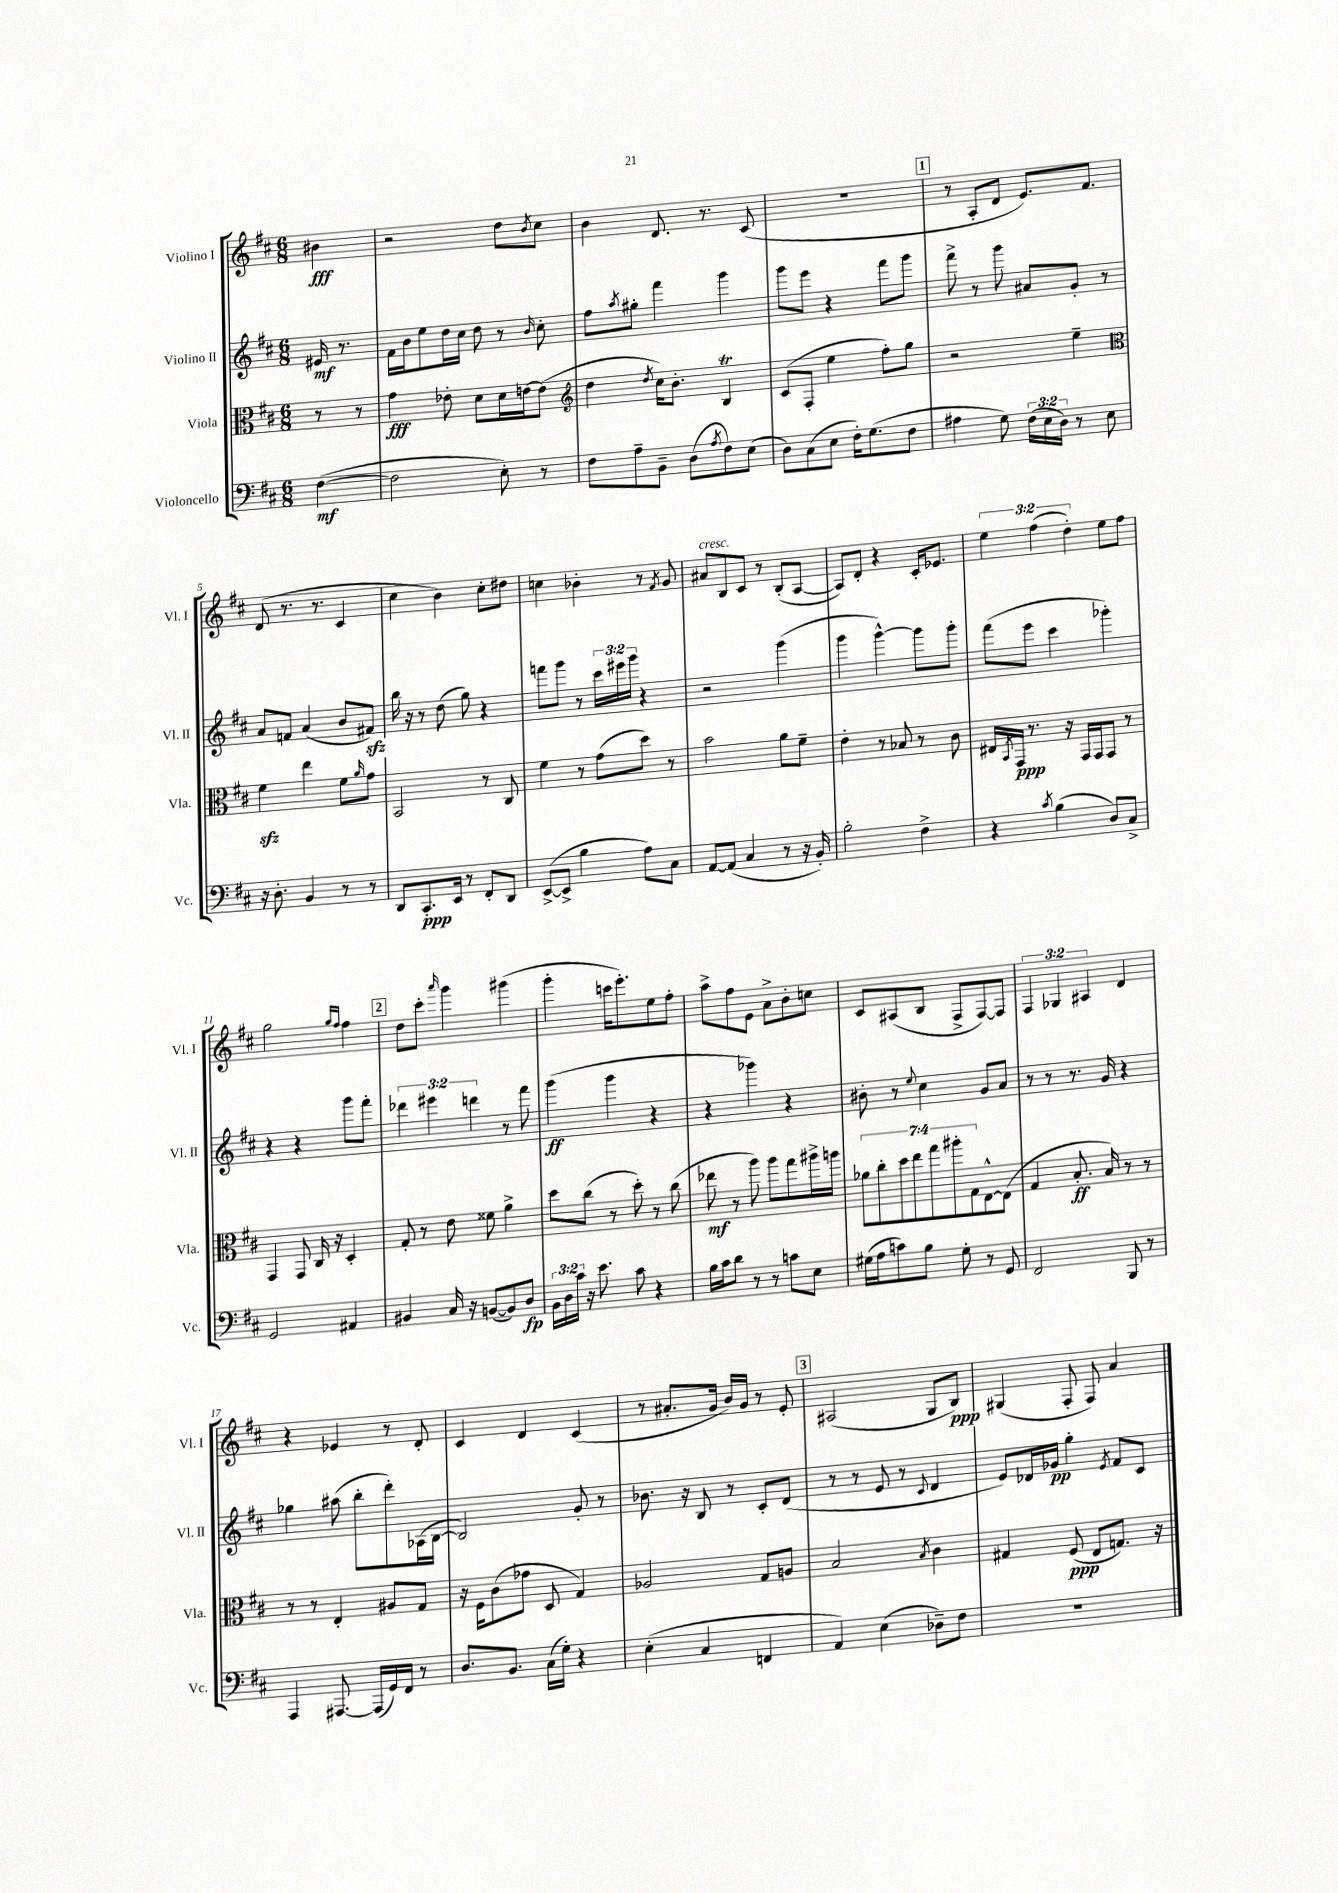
<<
\new StaffGroup <<
\new Staff = "s0" \with { instrumentName = "Violino I" shortInstrumentName = "Vl. I" } {
    \clef treble \key d \major \numericTimeSignature \time 6/8 \override Staff.TupletNumber.text = #tuplet-number::calc-fraction-text \partial 4
    bis'4\fff |
    r2 d''8 \acciaccatura { b'8 } cis''8 |
    b'4 d'8. r8. cis'8( |
    R2. |
    \mark \markup { \box "1" } r8 a8-. d'8 e'8.) fis'8. |
    d'8( r8. r8. cis'4 |
    cis''4 b'4) cis''8-. dis''8 |
    c''4 bes'4-. r8 \acciaccatura { fis'8 } g'8 |
    ais'8^\markup { \italic "cresc." } b8 cis'8 r8 b8-.( a8~ |
    a8) d'8-. r4 cis'16-. ees'8. |
    \tuplet 3/2 { e''4 fis''4( d''4-.) } e''8 fis''8 |
    g''2 \grace { g''16 fis''16 } fis''4 |
    \mark \markup { \box "2" } d''8 cis'''8-. \grace { a'''16 } g'''4 gis'''4( |
    g'''4-. c'''16 e'''8.-.) e''8 fis''8-. |
    a''8-> fis''8 e'8 a'8-> b'8-. c''8 |
    cis'8 ais8( b8 fis8-> fis8~) fis8 |
    \tuplet 3/2 { fis4 ges4 ais4 } d'4 |
    r4 ees'4 r8 d'8-. |
    cis'4 d'4 cis'4( |
    r8 ais'8.-. g'16 b'16) g'16 r8 e'8-. |
    \mark \markup { \box "3" } ais2( g8 b8\ppp) |
    gis4( fis8-. fis8) a'4 \bar "|." |
}
\new Staff = "s1" \with { instrumentName = "Violino II" shortInstrumentName = "Vl. II" } {
    \clef treble \key d \major \numericTimeSignature \time 6/8 \override Staff.TupletNumber.text = #tuplet-number::calc-fraction-text \partial 4
    eis'16\mf r8. |
    fis'16 b'16 e''8 d''16 cis''16 d''8 r8 \grace { b'16 } cis''8-. |
    fis''8 \acciaccatura { a''8 } gis''8-. fis'''4 g'''4 |
    g'''8 e'''8 r4 fis'''8 g'''8 |
    \mark \markup { \box "1" } fis'''8-> r8 g'''8 ais'8 g'8-. r8 |
    a'8 f'8 a'4( b'8 fis'8\sfz) |
    b''16 r16 r8 d''8( g''8) r4 |
    f'''8 g'''8 r8 \tuplet 3/2 { cis'''16 eis'''16 g'''16 } r4 |
    r2 g'''4( |
    g'''4 g'''4~-^) g'''8 g'''8-. |
    fis'''8( e'''8 cis'''4 ges'''4-.) |
    r4 r4 g'''8 fis'''8-. |
    \mark \markup { \box "2" } \tuplet 3/2 { des'''4 eis'''4 d'''4 } r8 fis'''8 |
    g'''4\ff( g'''4 r4 |
    r4 ges'''4) r4 |
    bis'8-. r8 \appoggiatura { e''8 } cis''4 g'8 a'8 |
    r8 r8 r8. g'16 r4 |
    ges''4 ais''8( b''8-. d'''8-.) aes16( b16~ |
    b2) g'8-. r8 |
    bes'8. r16 b8 r8 cis'8-. d'8( |
    \mark \markup { \box "3" } r8 r8 e'8 r8 \appoggiatura { cis'8 } d'4 |
    e'8) des'16 ges'16\pp g''4-. \acciaccatura { e'8 } fis'8 cis'8 \bar "|." |
}
\new Staff = "s2" \with { instrumentName = "Viola" shortInstrumentName = "Vla." } {
    \clef alto \key d \major \numericTimeSignature \time 6/8 \override Staff.TupletNumber.text = #tuplet-number::calc-fraction-text \partial 4
    r8 r8 |
    g'4\fff ees'8-. d'8 d'16 e'16~ e'8( |
    \clef treble d''4 \acciaccatura { d''8 } cis''16) b'8.-. b4\trill |
    cis'8( fis8-. e''4 fis''8-.) g''8 |
    \mark \markup { \box "1" } r2 e''4-- |
    \clef alto fis'4\sfz e''4 fis'8 \grace { a'16 } g'8 |
    b,2 r8 cis8 |
    fis'4 r8 g'8( d''8) r8 |
    b'2 a'8 fis'8-- |
    e'4-. r8 bes8 r8 cis'8 |
    eis16 \acciaccatura { b,8 } g,16\ppp r8. r16 g,16 g,16 g,8 r8 |
    g,4 g,8 cis16 r16 d4-. |
    \mark \markup { \box "2" } g8-. r8 e'8 fisis'8 a'4-> |
    d''8 cis''8( r8 d''8-.) r8 cis''8( |
    ees''8\mf r8 a''8) a''8 g''8 ais''16-> a''16 |
    \tuplet 7/4 { aes'8 cis''8-. d''8 e''8 g''8 ais''8-. g8 } e8~-^ e8( |
    g4 b8.-.\ff b16) r8 r8 |
    r8 r8 e4-. ais8 g8 |
    r16 fis16 cis'8( ges'8 d8 g4) |
    aes2 g8 a8 |
    \mark \markup { \box "3" } b2 \acciaccatura { b8 } cis'4 |
    gis4 fis8\ppp( e8 g8.) r16 \bar "|." |
}
\new Staff = "s3" \with { instrumentName = "Violoncello" shortInstrumentName = "Vc." } {
    \clef bass \key d \major \numericTimeSignature \time 6/8 \override Staff.TupletNumber.text = #tuplet-number::calc-fraction-text \partial 4
    fis4~\mf( |
    fis2 e8-.) r8 |
    fis8 a8-- b,8-- d8( \acciaccatura { a8 } fis8) e8( |
    d8) cis8( e8 fis16-.) g8.( fis8 |
    \mark \markup { \box "1" } ais4 g8) \tuplet 3/2 { fis16( e16 d16) } r8 e8 |
    r16 d8.-. b,4 r8 r8 |
    d,8 cis,8.-.\ppp e,16 r8 fis,8-. d,8 |
    e,8~->( e,8-> b4 a8) cis8 |
    a,8~ a,8( cis4 r8 r16 b,16-.) |
    b2-. fis4-> |
    r4 \acciaccatura { cis'8 } b4( d8) cis8-> |
    g,2 ais,4 |
    \mark \markup { \box "2" } bis,4 cis16 r16 b,8~( b,8) d8\fp |
    \tuplet 3/2 { b,16 d16 cis'16 } r16 e'8. cis'8 r4 |
    b16 cis'16 d'8 r8 r8 c'8 e8 |
    gis16( a16 c'8) b8 gis8-. r8 g,8 |
    fis,2 b,,8 r8 |
    a,,4 ais,,8.~ ais,,16( g,16) fis,16 r8 |
    d8. b,8. cis16( g16-.) r4 |
    e4-.( cis4 f,4 |
    \mark \markup { \box "3" } a,4) e4( des8--) fis8 |
    R2. \bar "|." |
}
>>
>>
